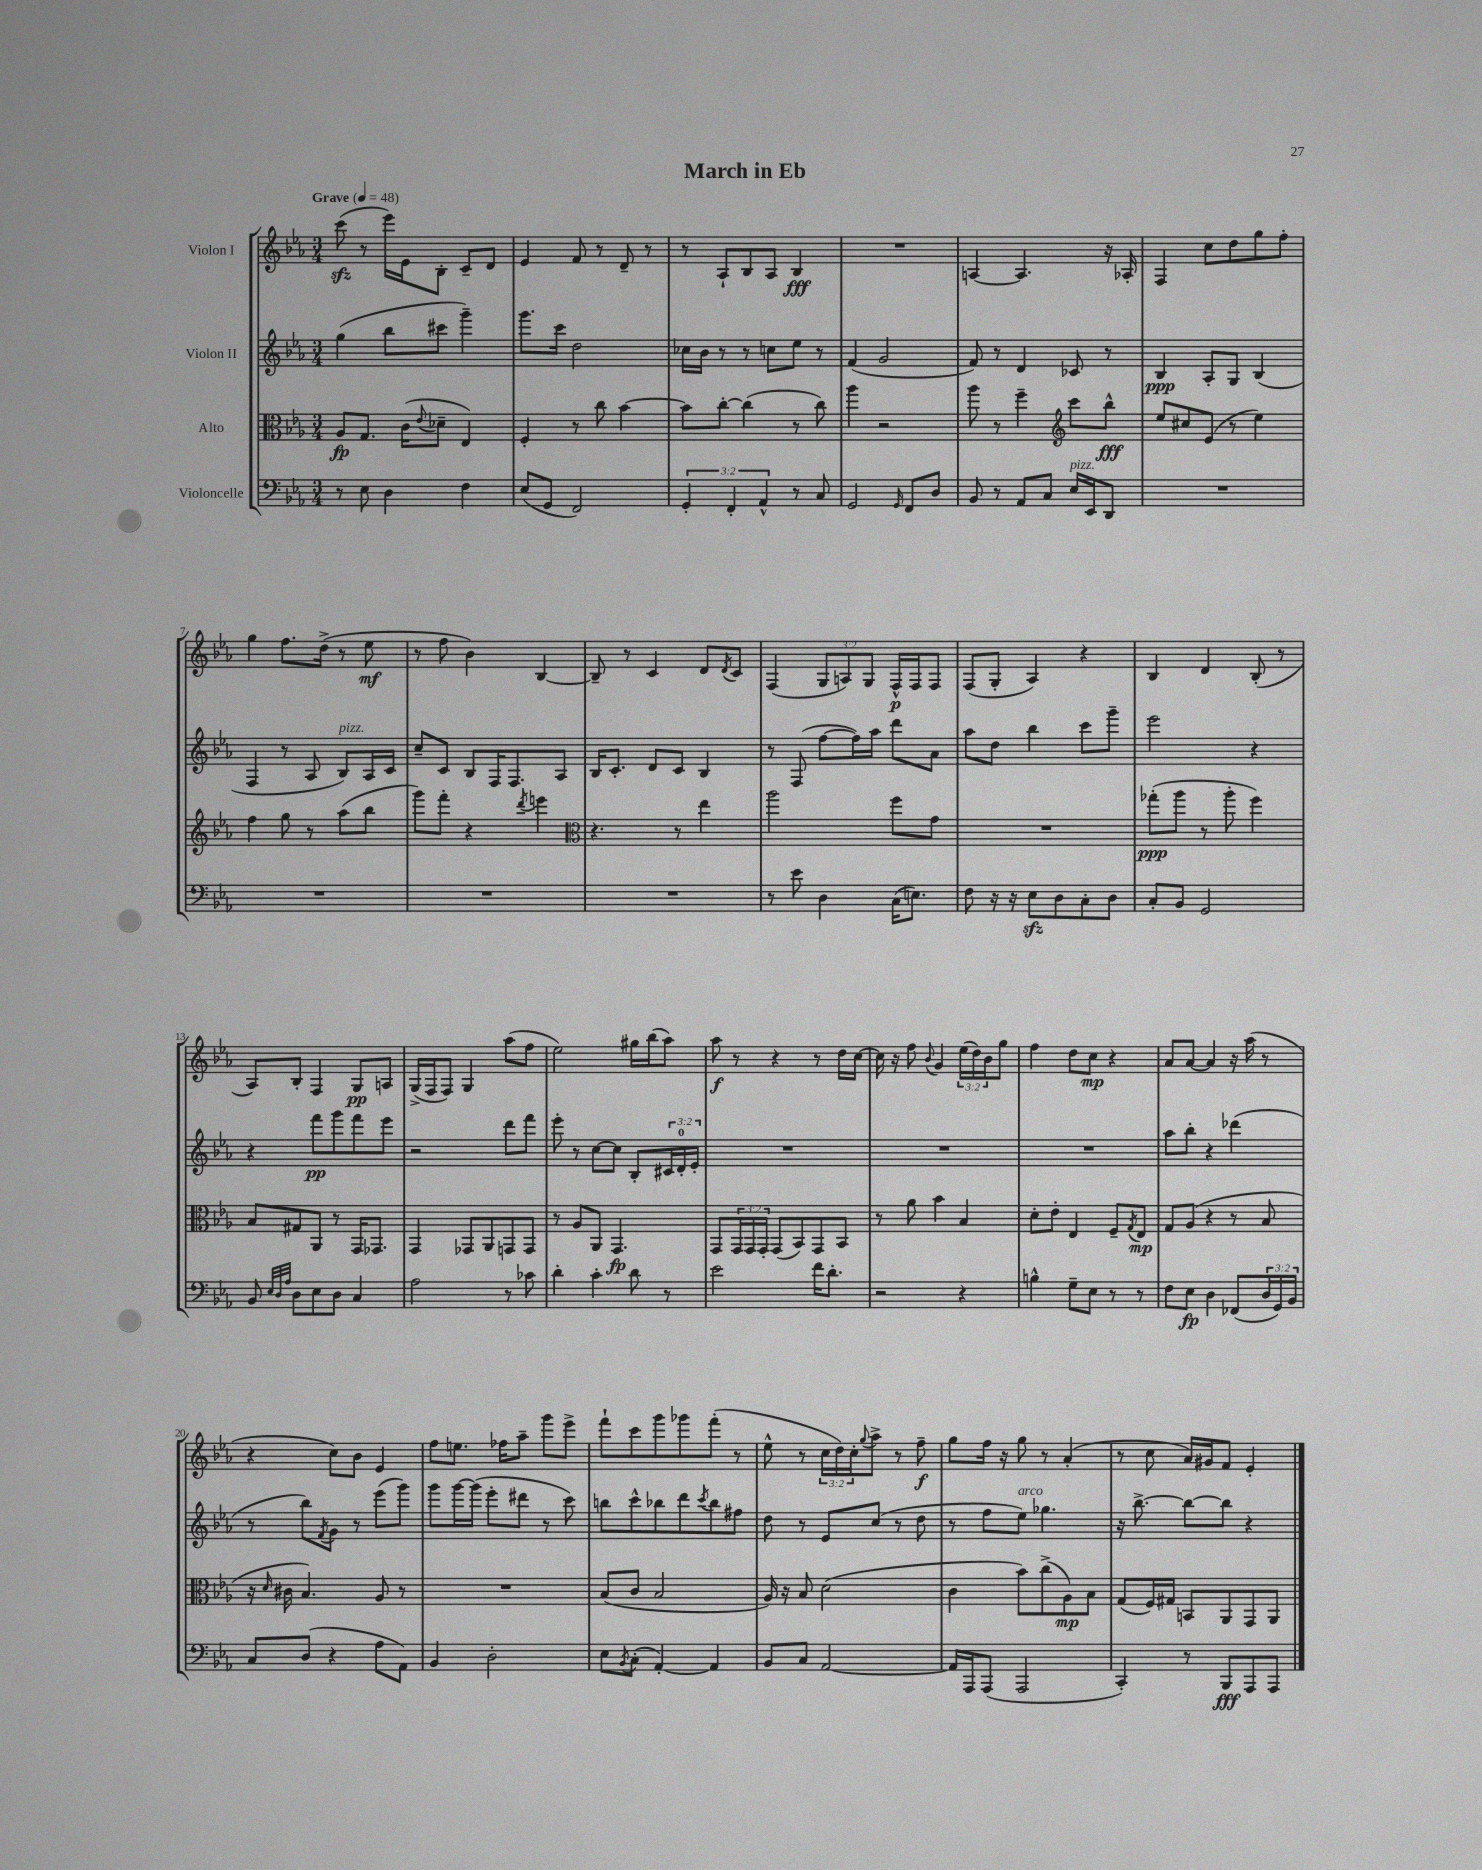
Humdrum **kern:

**kern	**dynam	**kern	**dynam	**kern	**dynam	**kern	**dynam
*part4	*part4	*part3	*part3	*part2	*part2	*part1	*part1
*staff4	*staff4	*staff3	*staff3	*staff2	*staff2	*staff1	*staff1
*I"Violoncelle	*	*I"Alto	*	*I"Violon II	*	*I"Violon I	*
*clefF4	*	*clefC3	*	*clefG2	*	*clefG2	*
*k[b-e-a-]	*	*k[b-e-a-]	*	*k[b-e-a-]	*	*k[b-e-a-]	*
*M3/4	*	*M3/4	*	*M3/4	*	*M3/4	*
*MM48	*	*MM48	*	*MM48	*	*MM48	*
=1	=1	=1	=1	=1	=1	=1	=1
!	!	!	!	!	!	!LO:TX:a:B:t=Grave	!
8r	.	8A-/L	fp	(4gg\	.	(8ccczz\	.
8E-\	.	8.G/J	.	.	.	8r	.
4D\	.	.	.	8bb-\L	.	16eee-\LL)	.
.	.	(16c\KL	.	.	.	16e-\J	.
.	.	8qqe-/	.	.	.	.	.
.	.	8d-X~\J	.	8ccc#X\J	.	8B-'\J	.
4F\	.	4E-/)	.	4ggg~\)	.	8c~/L	.
.	.	.	.	.	.	8d/J	.
=2	=2	=2	=2	=2	=2	=2	=2
(8E-/L	.	4F'/	.	8.ggg\L	.	4e-/	.
8GG/J	.	.	.	.	.	.	.
.	.	.	.	16ccc\Jk	.	.	.
2FF/)	.	8r	.	2dd\	.	8f/	.
.	.	8cc\	.	.	.	8r	.
.	.	[4b-\	.	.	.	8d~/	.
.	.	.	.	.	.	8r	.
=3	=3	=3	=3	=3	=3	=3	=3
6GG'/	.	8b-\L]	.	16cc-X\LL	.	8r	.
.	.	.	.	16b-\JJ	.	.	.
.	.	[8cc'\J	.	8r	.	8A-`/L	.
6FF'/	.	.	.	.	.	.	.
.	.	(4cc\]	.	8r	.	8B-/	.
6AA-^^/	.	.	.	.	.	.	.
.	.	.	.	8ccn\L	.	8A-/J	.
8r	.	8r	.	8ee-\J	.	4B-/	fff
8C/	.	8cc\)	.	8r	.	.	.
=4	=4	=4	=4	=4	=4	=4	=4
2GG/	.	4aa-\	.	(4f/	.	2.r	.
.	.	2r	.	2g/	.	.	.
16qqGG/	.	.	.	.	.	.	.
8FF/L	.	.	.	.	.	.	.
8D/J	.	.	.	.	.	.	.
=5	=5	=5	=5	=5	=5	=5	=5
8BB-/	.	8aa-\	.	8f/)	.	[4An/	.
8r	.	8r	.	8r	.	.	.
8AA-/L	.	4ff~\	.	4d/	.	4.A/]	.
8C/J	.	.	.	.	.	.	.
*	*	*clefG2	*	*	*	*	*
!LO:TX:a:i:t=pizz.	!	!	!	!	!	!	!
16E-/LL	.	8ccc\L	.	8c-X/	.	.	.
16EE-/J	.	.	.	.	.	.	.
8DD/J	.	8bb-^^\J	fff	8r	.	16r	.
.	.	.	.	.	.	16A-X'/	.
=6	=6	=6	=6	=6	=6	=6	=6
2.r	.	8ee-/L	.	4B-/	ppp	4F/	.
.	.	8cc#X/	.	.	.	.	.
.	.	(8e-/J	.	8A-'/L	.	8cc\L	.
.	.	8r	.	8G/J	.	8dd\	.
.	.	4ee-\)	.	(4B-/	.	8gg\	.
.	.	.	.	.	.	8ff'\J	.
!!LO:LB:g=z
=7	=7	=7	=7	=7	=7	=7	=7
2.r	.	4ff\	.	4F/	.	4gg\	.
.	.	8gg\	.	8r	.	8.ff\L	.
.	.	8r	.	8A-/	.	.	.
.	.	.	.	.	.	(16dd^\Jk	.
!	!	!	!	!LO:TX:a:i:t=pizz.	!	!	!
.	.	(8aa-\L	.	8B-/L)	.	8r	.
.	.	8bb-\J	.	16A-/L	.	8ee-\	mf
.	.	.	.	16c/JJ	.	.	.
=8	=8	=8	=8	=8	=8	=8	=8
2.r	.	8ggg\L)	.	8cc~/L	.	8r	.
.	.	8fff'\J	.	8c/J	.	8ff\	.
.	.	4r	.	8B-/L	.	4b-\)	.
.	.	.	.	16F/K	.	.	.
.	.	.	.	8.F/	.	.	.
.	.	8qddd/	.	.	.	.	.
.	.	4eeen\	.	.	.	[4B-/	.
.	.	.	.	8A-/J	.	.	.
=9	=9	=9	=9	=9	=9	=9	=9
*	*	*clefC3	*	*	*	*	*
2.r	.	4.r	.	16B-/KL	.	8B-~/]	.
.	.	.	.	8.c'/J	.	.	.
.	.	.	.	.	.	8r	.
.	.	.	.	8d/L	.	4c/	.
.	.	8r	.	8c/J	.	.	.
.	.	4ee-\	.	4B-/	.	8d/L	.
.	.	.	.	.	.	8qd/	.
.	.	.	.	.	.	8c/J	.
=10	=10	=10	=10	=10	=10	=10	=10
8r	.	2aa-\	.	8r	.	(4F/	.
8e-\	.	.	.	(8F/	.	.	.
4D\	.	.	.	[8ff\L	.	12G/L	.
.	.	.	.	.	.	12An/)	.
.	.	.	.	16ff\L])	.	.	.
.	.	.	.	.	.	12G/J	.
.	.	.	.	16aa-\JJ	.	.	.
(16C\KL	.	8ff\L	.	8ddd\L	.	16F^^/LL	p
8.En\J)	.	.	.	.	.	16F/J	.
.	.	8g\J	.	8a-\J	.	8F/J	.
=11	=11	=11	=11	=11	=11	=11	=11
8F\	.	2.r	.	8aa-\L	.	(8F/L	.
16r	.	.	.	8dd\J	.	8G'/J	.
16r	.	.	.	.	.	.	.
8E-zz\L	.	.	.	4bb-\	.	4A-/)	.
8D\	.	.	.	.	.	.	.
8C'\	.	.	.	8ccc\L	.	4r	.
8D\J	.	.	.	8ggg~\J	.	.	.
=12	=12	=12	=12	=12	=12	=12	=12
8C'/L	.	(8gg-X'\L	ppp	2eee-\	.	4B-/	.
8BB-/J	.	8aa-\J	.	.	.	.	.
2GG/	.	8r	.	.	.	4d/	.
.	.	8aa-'\	.	.	.	.	.
.	.	4ff\)	.	4r	.	(8B-'/	.
.	.	.	.	.	.	8r	.
!!LO:LB:g=z
=13	=13	=13	=13	=13	=13	=13	=13
8BB-/	.	8B-/L	.	4r	.	8A-/L)	.
32qqE-/LLL	.	.	.	.	.	.	.
32qqD/	.	.	.	.	.	.	.
32qqA-/JJJ	.	.	.	.	.	.	.
8D\L	.	8G#X/	.	.	.	8B-'/J	.
8E-\	.	8AA-/J	.	8fff\L	pp	4F/	.
8D\J	.	8r	.	8ggg\	.	.	.
4C/	.	16GG/KL	.	8fff\	.	8G/L	pp
.	.	8.GG-X/J	.	.	.	.	.
.	.	.	.	8eee-\J	.	8An/J	.
=14	=14	=14	=14	=14	=14	=14	=14
2A-\	.	4GG/	.	2r	.	(16G^/LL	.
.	.	.	.	.	.	16F/J	.
.	.	.	.	.	.	8F/J)	.
.	.	8GG-X/L	.	.	.	4G/	.
.	.	8AA-/	.	.	.	.	.
8r	.	8GGn/	.	8ddd\L	.	(8aa-\L	.
8c-X\	.	8GG/J	.	8fff\J	.	8ff\J	.
=15	=15	=15	=15	=15	=15	=15	=15
4d'\	.	8r	.	8eee-'\	.	2ee-\)	.
.	.	8A-/L	.	8r	.	.	.
4c'\	.	8AA-/J	.	[8cc\L	.	.	.
.	.	4.GG/	fp	8cc\J]	.	.	.
8d\	.	.	.	8B-'/L	.	16gg#X\LL	.
.	.	.	.	.	.	(16bb-\J	.
8r	.	.	.	24c#X/L	.	8aa-\J)	.
.	.	.	.	24d'/	.	.	.
.	.	.	.	24e-'/JJ	.	.	.
=16	=16	=16	=16	=16	=16	=16	=16
2e-\	.	8GG/L	.	2.r	.	8aa-\	f
.	.	24GG/L	.	.	.	8r	.
.	.	24GG/	.	.	.	.	.
.	.	24GG'/JJ	.	.	.	.	.
.	.	(8GG/L	.	.	.	4r	.
.	.	8BB-/)	.	.	.	.	.
16f\KL	.	8GG/	.	.	.	8r	.
8.d'\J	.	.	.	.	.	.	.
.	.	8BB-/J	.	.	.	16dd\LL	.
.	.	.	.	.	.	[16cc\JJ	.
=17	=17	=17	=17	=17	=17	=17	=17
2r	.	8r	.	2.r	.	16cc\]	.
.	.	.	.	.	.	16r	.
.	.	8a-\	.	.	.	8ff\	.
.	.	.	.	.	.	8qqb-/	.
.	.	4b-\	.	.	.	4g/	.
4r	.	4B-/	.	.	.	(24ee-\LL	.
.	.	.	.	.	.	24dd\)	.
.	.	.	.	.	.	24b-\J	.
.	.	.	.	.	.	8gg\J	.
=18	=18	=18	=18	=18	=18	=18	=18
4Bn^^\	.	8d'\L	.	2.r	.	4ff\	.
.	.	8e-'\J	.	.	.	.	.
8G~\L	.	4E-/	.	.	.	8dd\L	.
8E-\J	.	.	.	.	.	8cc\J	mp
8r	.	8F~/L	.	.	.	4r	.
.	.	8qG/	.	.	.	.	.
8r	.	8E-/J	mp	.	.	.	.
=19	=19	=19	=19	=19	=19	=19	=19
8F\L	.	8G/L	.	8aa-\L	.	8a-/L	.
8E-\J	fp	(8A-/J	.	8bb-'\J	.	[8a-/J	.
4D\	.	4r	.	4r	.	4a-/]	.
(8FF-X/L	.	8r	.	(4ddd-X\	.	16r	.
.	.	.	.	.	.	(16aa-\	.
24D/L	.	8B-/	.	.	.	8r	.
24GG/)	.	.	.	.	.	.	.
24BB-/JJ	.	.	.	.	.	.	.
!!LO:LB:g=z
=20	=20	=20	=20	=20	=20	=20	=20
8C/L	.	16r	.	8r	.	4r	.
.	.	16qqd/	.	.	.	.	.
.	.	16c#X\	.	.	.	.	.
(8D/J	.	4.B-/)	.	8bb-\L)	.	.	.
.	.	.	.	8qf/	.	.	.
4r	.	.	.	8g\J	.	8cc\L)	.
.	.	.	.	8r	.	8b-\J	.
8A-\L	.	8A-/	.	(8eee-\L	.	4e-/	.
8AA-\J)	.	8r	.	8ggg\J)	.	.	.
=21	=21	=21	=21	=21	=21	=21	=21
4BB-/	.	2.r	.	8ggg\L	.	8ff\L	.
.	.	.	.	[16ggg\L	.	8.een\J	.
.	.	.	.	(16ggg\JJ]	.	.	.
2D'\	.	.	.	8eee-'\L	.	.	.
.	.	.	.	.	.	16ff-X\KL	.
.	.	.	.	8ddd#X\J	.	8aa-~\J	.
.	.	.	.	8r	.	8ggg\L	.
.	.	.	.	8ccc\)	.	8eee-^\J	.
=22	=22	=22	=22	=22	=22	=22	=22
8E-\L	.	(8B-/L	.	8bbn\L	.	8fff`\L	.
8qBB-/	.	.	.	.	.	.	.
(8C'\J	.	8c/J	.	8ccc^^\	.	8ccc\	.
[4AA-'/)	.	2B-/	.	8bb-X\	.	8ggg\	.
.	.	.	.	8ddd\	.	8ggg-X\	.
.	.	.	.	8qccc/	.	.	.
4AA-/]	.	.	.	8bb-\	.	(8fff'\J	.
.	.	.	.	8ff#X\J	.	8r	.
=23	=23	=23	=23	=23	=23	=23	=23
8BB-/L	.	16A-/)	.	8dd\	.	8ee-^^\	.
.	.	16r	.	.	.	.	.
8C/J	.	8B-/	.	8r	.	8r	.
[2AA-/	.	(2d\	.	8e-/L	.	24cc\LL	.
.	.	.	.	.	.	24dd\)	.
.	.	.	.	.	.	24cc'\J	.
.	.	.	.	.	.	8qqgg/	.
.	.	.	.	(8cc/J	.	8aa-^\J	.
.	.	.	.	8r	.	8r	.
.	.	.	.	8dd\	.	8ff~\	f
=24	=24	=24	=24	=24	=24	=24	=24
16AA-/LL]	.	4c\	.	8r	.	8gg\L	.
16AAA-/J	.	.	.	.	.	.	.
(8AAA-/J	.	.	.	8ff\L	.	16ff\Jk	.
.	.	.	.	.	.	16r	.
!	!	!	!	!LO:TX:a:i:t=arco	!	!	!
2AAA-/	.	8b-\L)	.	8ee-\J)	.	8gg\	.
.	.	(8cc^\	.	4.gg-X\	.	8r	.
.	.	8A-\)	mp	.	.	(4a-'/	.
.	.	8B-\J	.	.	.	.	.
=25	=25	=25	=25	=25	=25	=25	=25
4CC'/)	.	(8G/L	.	16r	.	8r	.
.	.	.	.	[8.bb-^\	.	.	.
.	.	16F/L)	.	.	.	8cc\	.
.	.	16G#X/JJ	.	.	.	.	.
8r	.	8BBn/L	.	8bb-\L_	.	16a-/LL)	.
.	.	.	.	.	.	16g#X/J	.
8BBB-/L	fff	8AA-/	.	8bb-\J]	.	8f/J	.
8AAA-/	.	8GG/	.	4r	.	4e-'/	.
8AAA-/J	.	8AA-/J	.	.	.	.	.
==	==	==	==	==	==	==	==
*-	*-	*-	*-	*-	*-	*-	*-
